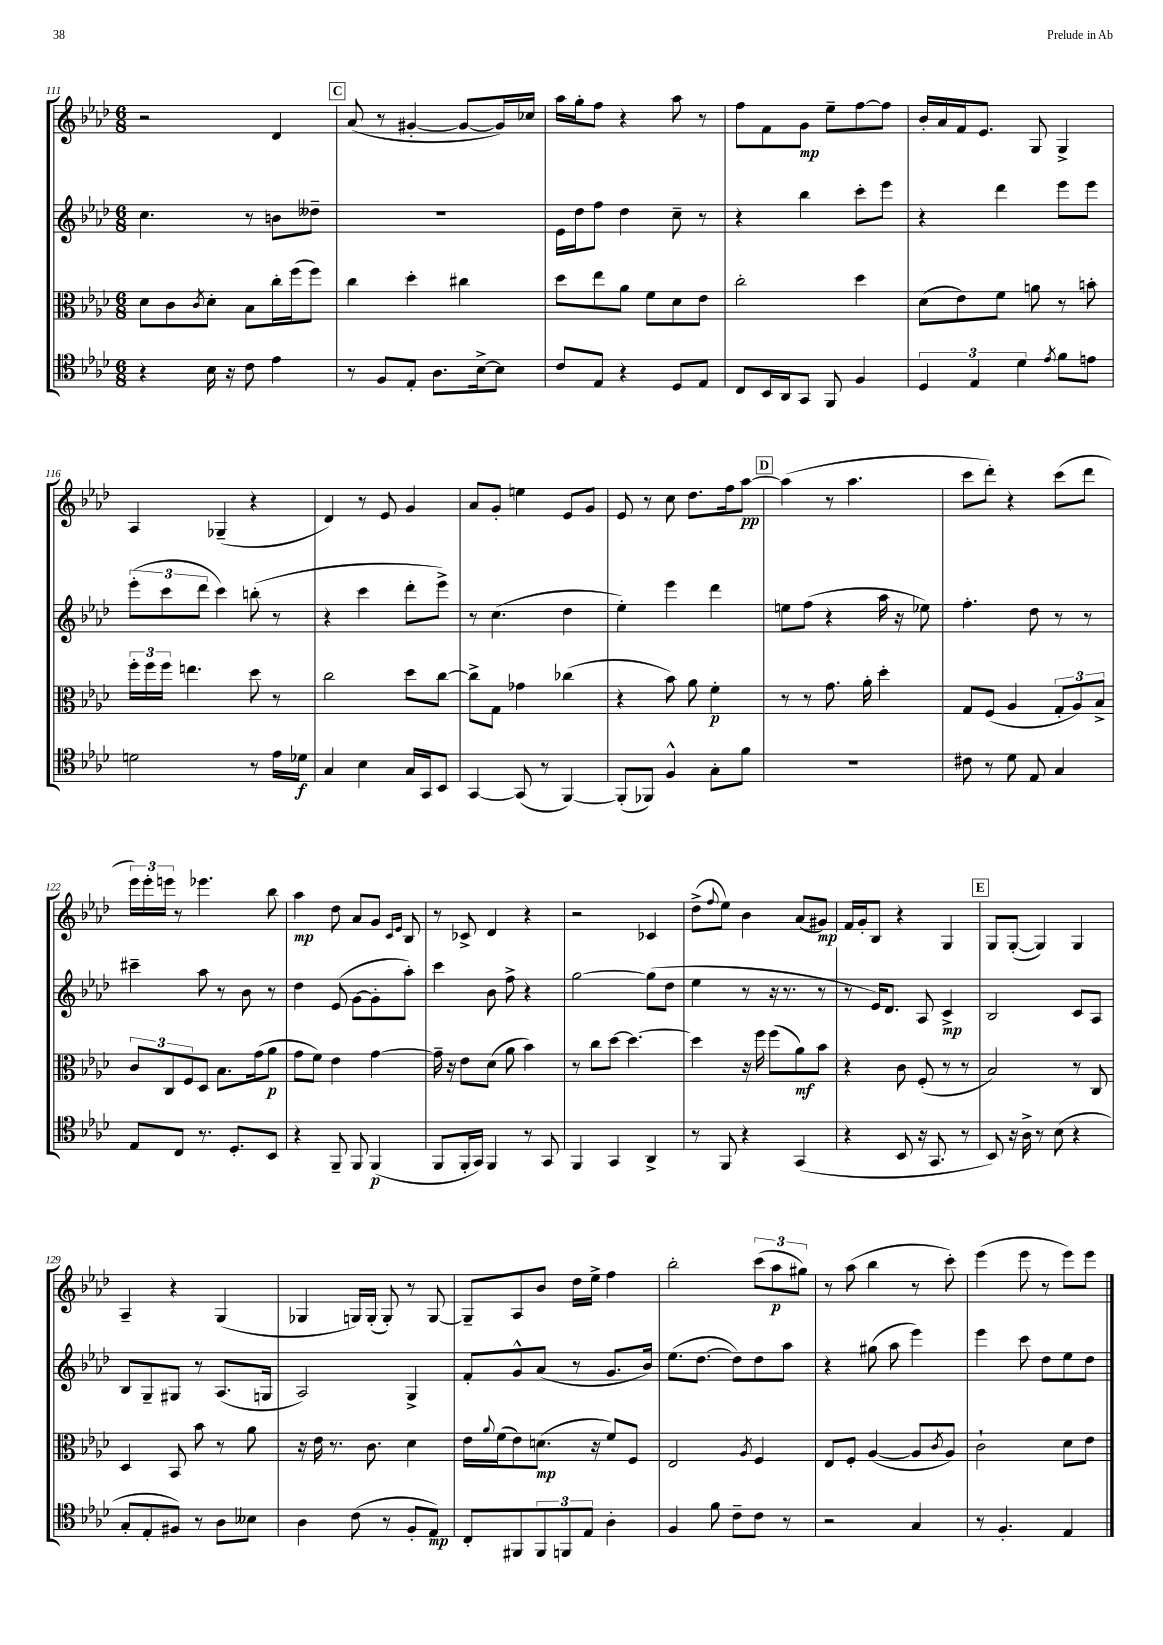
<<
\new StaffGroup <<
\new Staff = "s0" {
    \clef treble \key aes \major \numericTimeSignature \time 6/8
    r2 des'4 |
    \mark \markup { \box "C" } aes'8( r8 gis'4~-. gis'8~ gis'16) ces''16 |
    aes''16 g''16-. f''8 r4 aes''8 r8 |
    f''8 f'8 g'8\mp ees''8-- f''8~ f''8 |
    bes'16-. aes'16 f'16 ees'8. g8 g4-> |
    aes4 ges4--( r4 |
    des'4) r8 ees'8 g'4 |
    aes'8 g'8-. e''4 ees'8 g'8 |
    ees'8 r8 c''8 des''8. f''16 aes''8~\pp |
    \mark \markup { \box "D" } aes''4( r8 aes''4. |
    c'''8 des'''8-.) r4 c'''8( des'''8 |
    \tuplet 3/2 { ees'''16) ees'''16-. e'''16 } r8 ees'''4. bes''8 |
    aes''4\mp des''8 aes'8 g'8 \grace { c'16 ees'16 } bes8 |
    r8 ces'8-> des'4 r4 |
    r2 ces'4 |
    des''8->( \appoggiatura { f''8 } ees''8) bes'4 aes'8( gis'8\mp) |
    f'16 g'16-. bes8 r4 g4 |
    \mark \markup { \box "E" } g8 g8~-.( g4) g4 |
    aes4-- r4 g4( |
    ges4 g16) g16-.( g8-.) r8 g8~ |
    g8-- aes8 bes'8 des''16 ees''16-> f''4 |
    bes''2-. \tuplet 3/2 { c'''8( aes''8\p gis''8) } |
    r8 aes''8( bes''4 r8 c'''8-.) |
    ees'''4( ees'''8 r8 ees'''8) ees'''8 \bar "|." |
}
\new Staff = "s1" {
    \clef treble \key aes \major \numericTimeSignature \time 6/8
    c''4. r8 b'8 deses''8-- |
    \mark \markup { \box "C" } R2. |
    ees'16 des''16 f''8 des''4 c''8-- r8 |
    r4 bes''4 c'''8-. ees'''8 |
    r4 des'''4 ees'''8 ees'''8 |
    \tuplet 3/2 { ees'''8-.( c'''8 des'''8 } c'''4) b''8-.( r8 |
    r4 c'''4 des'''8-. ees'''8->) |
    r8 c''4.( des''4 |
    ees''4-.) ees'''4 des'''4 |
    \mark \markup { \box "D" } e''8 f''8( r4 aes''16 r16 ees''8) |
    f''4.-. des''8 r8 r8 |
    cis'''4-- aes''8 r8 bes'8 r8 |
    des''4 ees'8( g'8~ g'8-. aes''8-.) |
    c'''4 bes'8 f''8-> r4 |
    g''2~ g''8( des''8 |
    ees''4 r8 r16 r8. r8 |
    r8 ees'16) des'8. aes8 c'4->\mp |
    \mark \markup { \box "E" } bes2 c'8 aes8 |
    bes8 g8-- gis8 r8 aes8.( g16 |
    aes2) g4-> |
    f'8-. g'8-^ aes'8( r8 g'8. bes'16) |
    ees''8.( des''8.~ des''8) des''8 aes''8 |
    r4 gis''8( aes''8 ees'''4) |
    ees'''4 c'''8 des''8 ees''8 des''8 \bar "|." |
}
\new Staff = "s2" {
    \clef alto \key aes \major \numericTimeSignature \time 6/8
    des'8 c'8 \acciaccatura { c'8 } des'8-. bes8 c''16-. f''16( f''8) |
    \mark \markup { \box "C" } c''4 des''4-. cis''4 |
    des''8 ees''8 aes'8 f'8 des'8 ees'8 |
    c''2-. des''4 |
    des'8( ees'8) f'8 a'8 r8 b'8-. |
    \tuplet 3/2 { f''16-. f''16 f''16 } e''4. des''8 r8 |
    c''2 des''8 c''8~ |
    c''8-> g8 ges'4 ces''4( |
    r4 bes'8) aes'8 f'4-.\p |
    \mark \markup { \box "D" } r8 r8 g'8. aes'16-. des''4-. |
    g8 f8( aes4 \tuplet 3/2 { g8-. aes8) bes8-> } |
    \tuplet 3/2 { c'8 c8 f8 } des8 bes8. g'16( aes'8\p |
    g'8 f'8) ees'4 g'4~ |
    g'16-- r16 ees'8 des'8( aes'8 bes'4) |
    r8 c''8 des''8~ des''4.~ |
    des''4 r16 f''16 f''8( aes'8\mf) bes'8 |
    r4 c'8 f8-.( r8 r8 |
    \mark \markup { \box "E" } bes2) r8 c8 |
    des4 bes,8 bes'8 r8 aes'8 |
    r16 ees'16 r8. c'8. des'4 |
    ees'16 \appoggiatura { aes'8 } f'16( ees'8) d'8.\mp( r16 f'8) f8 |
    ees2 \acciaccatura { aes8 } f4 |
    ees8 f8-. aes4~( aes8 \acciaccatura { c'8 } aes8) |
    c'2-! des'8 ees'8 \bar "|." |
}
\new Staff = "s3" {
    \clef tenor \key aes \major \numericTimeSignature \time 6/8
    r4 bes16 r16 c'8 ees'4 |
    \mark \markup { \box "C" } r8 f8 ees8-. aes8. bes16~-> bes8 |
    c'8 ees8 r4 des8 ees8 |
    c8 bes,16 aes,16 g,8 f,8 f4 |
    \tuplet 3/2 { des4 ees4 des'4 } \acciaccatura { ees'8 } f'8 e'8 |
    d'2 r8 ees'16 des'16\f |
    g4 bes4 g16 g,16 bes,8 |
    g,4~ g,8( r8 f,4~) |
    f,8-.( fes,8) f4-^ g8-. f'8 |
    \mark \markup { \box "D" } R2. |
    cis'8 r8 des'8 ees8 g4 |
    ees8 c8 r8. des8.-. bes,8 |
    r4 f,8-- f,8 f,4\p( |
    f,8 f,16-. g,16) f,4 r8 g,8 |
    f,4 g,4 aes,4-> |
    r8 f,8 r4 g,4( |
    r4 bes,8 r16 g,8. r8 |
    \mark \markup { \box "E" } bes,8) r16 aes16-> r8 bes8( r4 |
    g8-. ees8-. fis8) r8 aes8 beses8 |
    aes4 c'8( r8 f8-. ees8\mp) |
    c8-. fis,8 \tuplet 3/2 { fis,8 f,8 ees8 } aes4-. |
    f4 f'8 c'8-- c'8 r8 |
    r2 g4 |
    r8 f4.-. ees4 \bar "|." |
}
>>
>>
\layout { \context { \Score currentBarNumber = #111 } }
